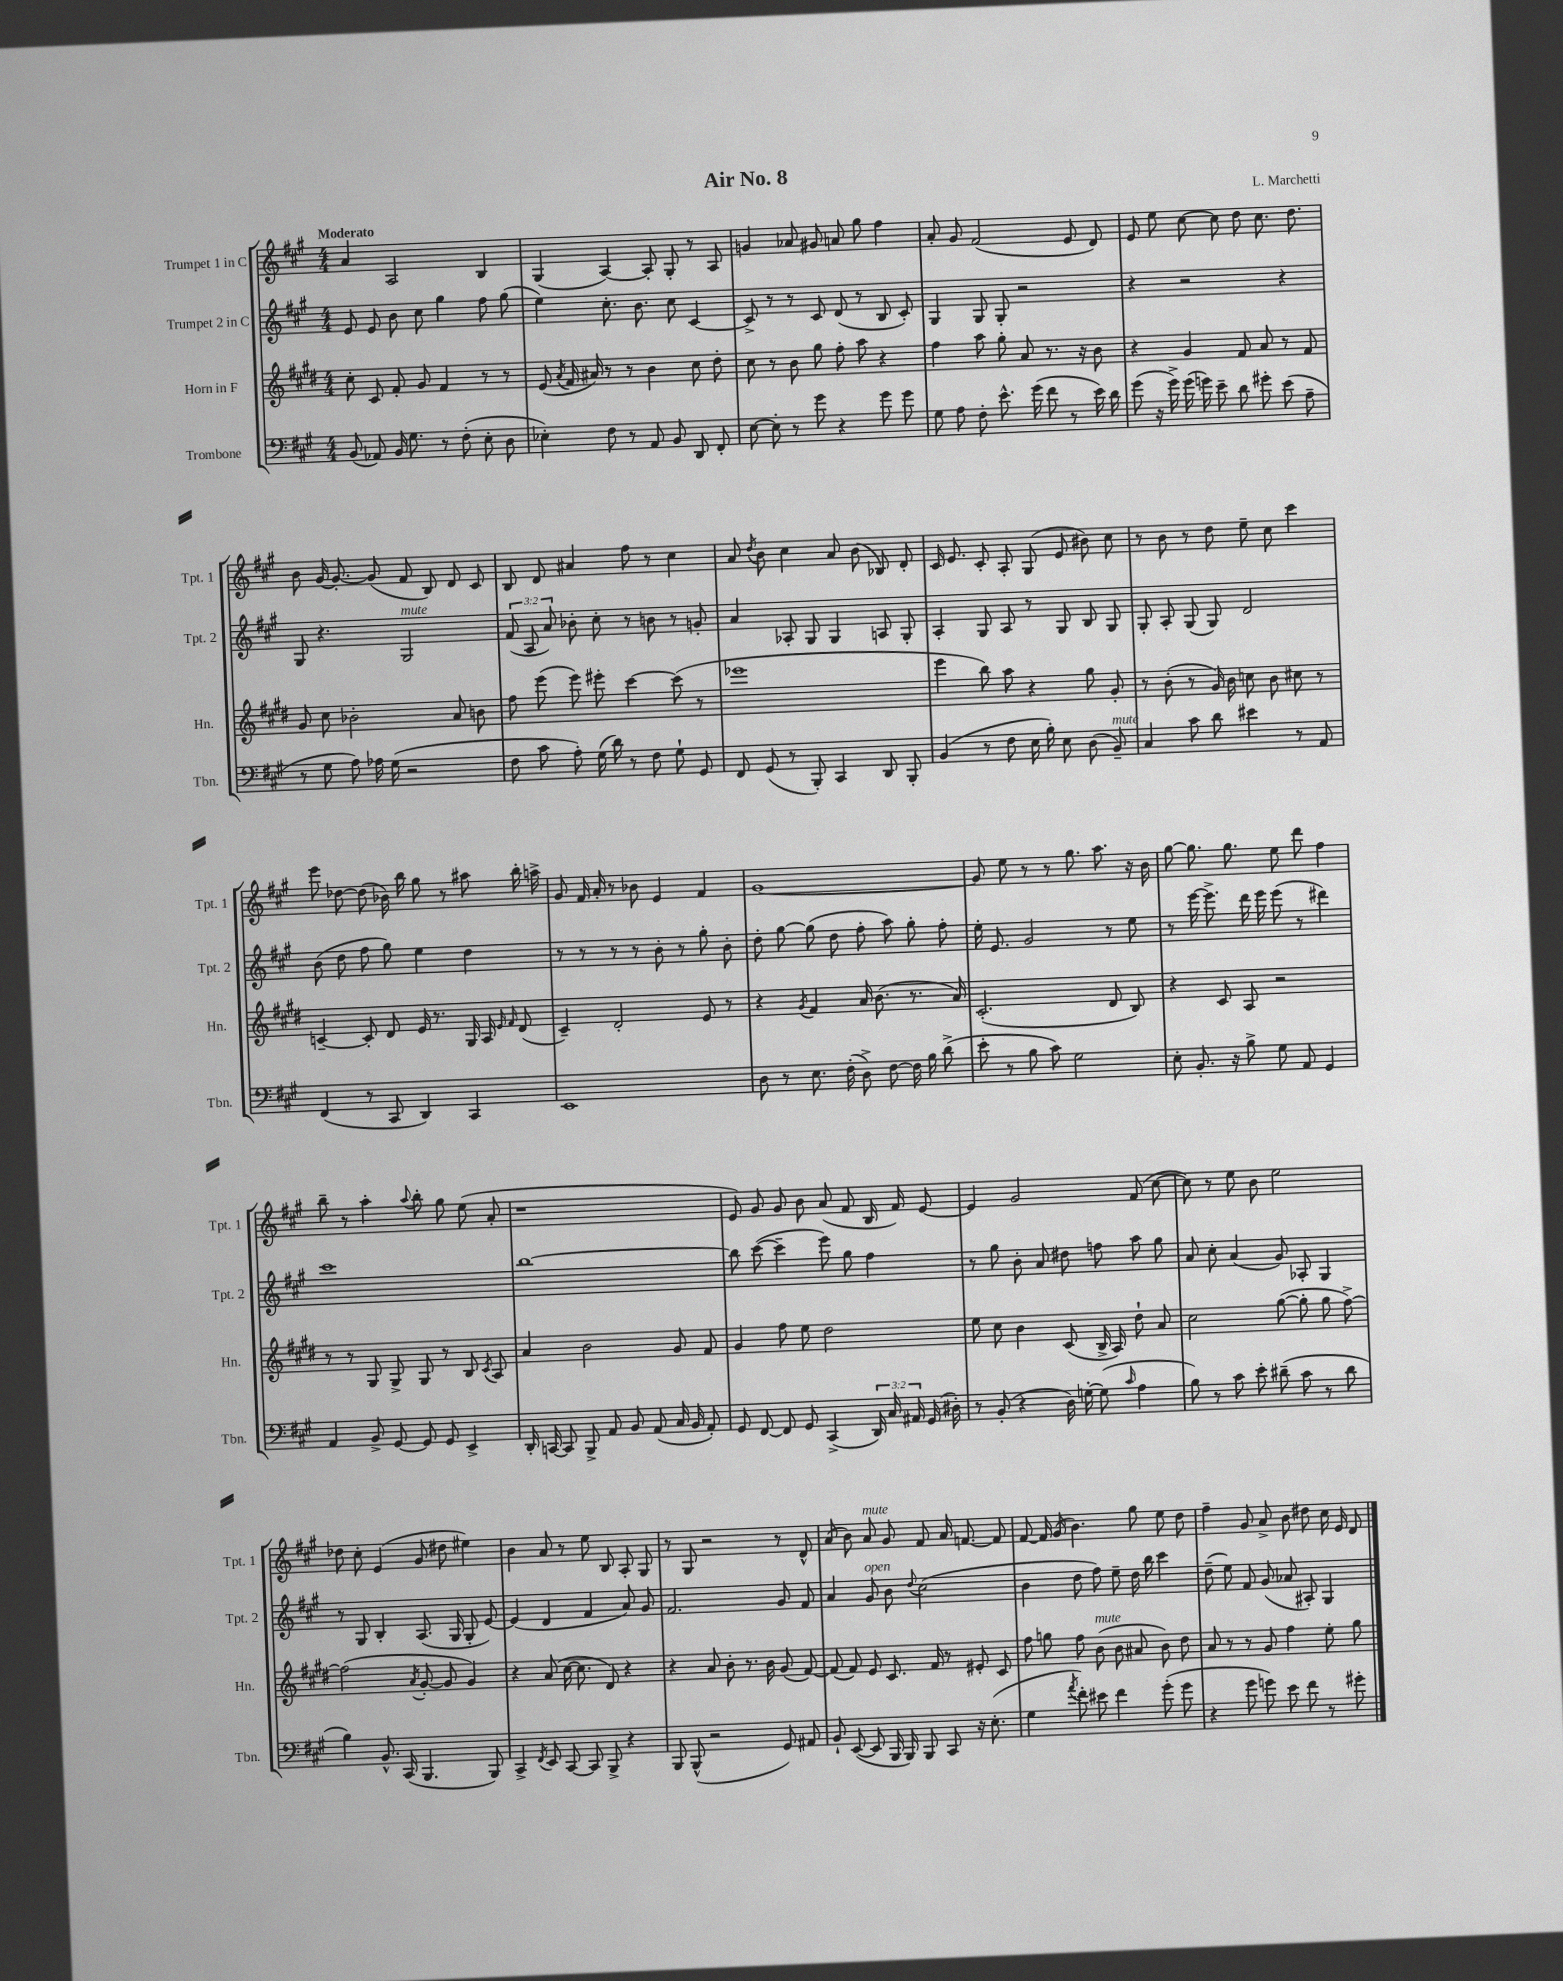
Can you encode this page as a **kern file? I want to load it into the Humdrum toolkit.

**kern	**kern	**kern	**kern
*part4	*part3	*part2	*part1
*staff4	*staff3	*staff2	*staff1
*I"Trombone	*I"Horn in F	*I"Trumpet 2 in C	*I"Trumpet 1 in C
*I'Tbn.	*I'Hn.	*I'Tpt. 2	*I'Tpt. 1
*clefF4	*clefG2	*clefG2	*clefG2
*k[f#c#g#]	*k[f#c#g#d#]	*k[f#c#g#]	*k[f#c#g#]
*M4/4	*M4/4	*M4/4	*M4/4
=1	=1	=1	=1
!	!	!	!LO:TX:a:B:t=Moderato
(8BB/	8cc#'\	8e/	4a/
8AA-X/)	8c#/	8e/	.
16BB/	8f#'/	8b\	2A/
8.G#\	.	.	.
.	8g#/	8cc#\	.
8r	4f#/	4gg#\	.
(8F#'\	.	.	.
8E'\	8r	8ff#\	4B/
8D\	8r	(8gg#\	.
=2	=2	=2	=2
4E-X'\)	(8e/	4ee\)	(4G#/
.	8qa/	.	.
.	16f#/	.	.
.	16a#X/)	.	.
8F#\	8r	8.cc#'\	[4A/)
8r	8r	.	.
.	.	8.b\	.
8AA/	4b\	.	8A'/]
8BB/	.	8cc#\	8G#'/
8DD/	8cc#\	[4c#/	8r
8FF#'/	8dd#'\	.	8A/
=3	=3	=3	=3
[8E\	8cc#\	8c#^/]	4gn/
8E'\]	8r	8r	.
8r	8b\	8r	8a-X/
8g#\	8gg#\	8c#/	8g#X/
4r	8ff#'\	(8d/	8an/
.	8aa\	8r	8gg#\
8g#\	4r	8B/	4ff#\
8g#\	.	8c#'/)	.
=4	=4	=4	=4
8G#\	4ff#\	4G#/	8a'/
8A\	.	.	8g#/
8F#'\	8aa\	8G#/	(2f#/
8.e^^\	8gg#'\	8G#'/	.
.	8a/	2r	.
(16g#\	.	.	.
8f#\	8.r	.	.
8r	.	.	8e/
.	16r	.	.
16e\)	8b\	.	8d/)
16d\	.	.	.
=5	=5	=5	=5
(8g#\	4r	4r	8e/
16r	.	.	8ee\
16g#^\)	.	.	.
(16g#\	4g#/	2r	[8cc#\
16gn\)	.	.	.
8e~\	.	.	8cc#\]
8d\	8f#/	.	8dd\
8g#X'\	8a/	.	8.cc#\
(8e\	8r	4r	.
.	.	.	8.dd\
8A~\	8f#/	.	.
!!LO:LB:g=z
=6	=6	=6	=6
8r	8g#/	8G#/	8b\
8G#\	8cc#\	4.r	[16g#/
.	.	.	8.g#'/_
8A\)	2b-X'\	.	.
16A-X\	.	.	(8g#/]
(16G#\	.	.	.
!	!	!LO:TX:a:i:t=mute	!
2r	.	2G#/	8f#/
.	.	.	8B/)
.	8a/	.	8d/
.	8bn\	.	8c#/
=7	=7	=7	=7
8F#\	8ff#\	(12f#/	8B/
.	.	12A/	.
8c#\	(8eee\	.	8d/
.	.	12a/)	.
8A'\)	8eee\)	8b-X'\	4a#X/
(16G#\	8eee#X'\	8cc#'\	.
16d\)	.	.	.
8r	[4ccc#\	8r	8ff#\
8F#\	.	8bn\	8r
8G#`\	(8ccc#\]	8r	4cc#\
8GG#/	8r	8gn'/	.
=8	=8	=8	=8
8FF#/	1eee-X	4a/	8a/
.	.	.	8qdd/
(8GG#/	.	.	8b\
8r	.	8A-X'/	4cc#\
8BBB'/)	.	8G#/	.
4CC#/	.	4G#/	8a/
.	.	.	(8b\
8DD/	.	8An/	8B-X/)
8BBB'/	.	8G#'/	8d'/
=9	=9	=9	=9
(4BB/	4eee\	4A'/	16c#/
.	.	.	8.e/
8r	8bb\)	8G#/	8c#'/
8F#\	8aa\	8A/	8A'/
16E\	4r	8r	(8G#/
16B'\)	.	.	.
8E\	.	8G#/	8e/
(8D\	8gg#\	8B/	8b#X\)
!LO:TX:a:i:t=mute	!	!	!
8BB~/)	8g#'/	8G#/	8cc#\
=10	=10	=10	=10
4C#/	8r	8G#'/	8r
.	(8b'\	8A'/	8b\
8c#\	8r	(8G#/	8r
8d\	16g#/)	8G#/)	8dd\
.	16b\	.	.
4e#X\	8ccn\	2d/	8ee~\
.	8b\	.	8cc#\
8r	8cc#X\	.	4ccc#\
8AA/	8r	.	.
!!LO:LB:g=z
=11	=11	=11	=11
(4FF#/	[4cn~/	(8b\	8eee\
.	.	8dd\	[8dd-X\
8r	8c'/]	8ff#\	(8dd-\]
8CC#/	8d#/	8gg#\)	16b-X\)
.	.	.	16bb\
4DD/)	16e/	4ee\	8gg#\
.	8.r	.	.
.	.	.	8r
4CC#/	16G#/	4dd\	8aa#X\
.	16A/	.	.
.	16qqe/	.	.
.	16qqf#/	.	.
.	(8d#/	.	16bb'\
.	.	.	16aan^\
=12	=12	=12	=12
1EE	4c#~/)	8r	8g#/
.	.	8r	16f#/
.	.	.	16a'/
.	2d#'/	8r	8r
.	.	8r	8b-X\
.	.	8b'\	4e/
.	.	8r	.
.	8e/	8gg#'\	4f#/
.	8r	8b'\	.
=13	=13	=13	=13
8D\	4r	8dd'\	[1g#
8r	.	[8gg#\	.
.	8qg#/	.	.
8.E\	4f#/	(8gg#\]	.
.	.	8dd\	.
(16F#'\	.	.	.
8D^\)	16a/	8ff#'\	.
.	(8.b\	.	.
[8F#\	.	8aa\)	.
16F#\]	8.r	8gg#'\	.
16B\	.	.	.
(8d^\	.	8ff#'\	.
.	16a/)	.	.
=14	=14	=14	=14
8e'\	(2.c#'/	16ee'\	8g#/]
.	.	8.e/	.
8r	.	.	8ee\
8B\	.	2g#/	8r
8c#\)	.	.	8r
2G#\	.	.	8.gg#\
.	.	.	8.aa\
.	8d#/	8r	.
.	8B/)	8ee\	16r
.	.	.	16b\
=15	=15	=15	=15
8E'\	4r	8r	[8gg#\
8.BB'/	.	[16eee\	8.gg#\]
.	.	8.eee^\]	.
.	8c#/	.	.
16r	.	.	8.gg#\
8B^\	8A/	16ddd\	.
.	.	16eee\	.
8G#\	2r	(8eee\	8ee\
8AA/	.	8r	8ddd\
4GG#/	.	4ddd#X\)	4ff#\
!!LO:LB:g=z
=16	=16	=16	=16
4AA/	8r	1ccc#	8bb~\
.	8r	.	8r
8BB^/	8G#/	.	4aa'\
[8GG#/	8G#^/	.	.
.	.	.	8qqaa/
8GG#/]	8G#/	.	8bb'\
8GG#/	8r	.	8gg#\
4EE^/	8B/	.	(8ee\
.	8qc#/	.	.
.	8A/	.	8a'/
=17	=17	=17	=17
16DD'/	4a/	[1bb	1r
[16CCn/	.	.	.
8CC/]	.	.	.
8BBB^/	2b\	.	.
8AA/	.	.	.
8BB/	.	.	.
(8AA/	.	.	.
16C#/	8g#/	.	.
16BB/	.	.	.
8AA'/)	8f#/	.	.
=18	=18	=18	=18
8GG#/	4g#/	8bb\]	8e/)
[8FF#/	.	([8ccc#\	8g#/
8FF#/]	8ff#\	4ccc#~\]	8g#/
8GG#/	8ee\	.	8b\
(4CC#^/	2dd#\	8eee\)	(8a/
.	.	8gg#\	8f#/
24DD/)	.	4ff#\	16B/
24C#/	.	.	.
.	.	.	16f#/)
24AA#X/	.	.	.
(16GG#/	.	.	[8e/
16D#X'\)	.	.	.
=19	=19	=19	=19
8r	8ee\	8r	4e/]
(8BB'/	8cc#\	8gg#\	.
4r	4b\	8b'\	2g#/
.	.	8a/	.
16D\)	(8c#/	8dd#X\	.
[16Gn'\	.	.	.
(8G\]	16B^/	8ffn\	.
.	16A/)	.	.
16qqc#/	.	.	.
4A\	8dd#`\	8aa\	(8f#/
.	8a/	8gg#\	[8cc#\
=20	=20	=20	=20
8B\)	2cc#\	8a/	8cc#\])
8r	.	8cc#'\	8r
8c#\	.	(4a/	8ee\
8e'\	.	.	8b\
(8d#X~\	([8gg#\	8g#/)	2ee\
8c#\	8gg#'\]	8A-X'/	.
8r	8gg#\	4G#/	.
8d#\	[8ff#^\)	.	.
!!LO:LB:g=z
=21	=21	=21	=21
4B\)	(2ff#\]	8r	8dd-X\
.	.	8G#/	8cc#'\
8.BB^^/	.	4B'/	(4e/
(16CC#/	.	.	.
.	8qa/	.	.
4.BBB/	[8g#'/	(8.A/	8g#/
.	8g#/]	.	8dd#X\
.	.	16G#/	.
.	4g#/)	8G#'/	4ee#X\)
8BBB/)	.	[8e/)	.
=22	=22	=22	=22
4CC#^/	4r	(4e/]	4b\
8qFF#/	.	.	.
8EE/	(8a/	4d/	8a/
[8CC#/	[16cc#\	.	8r
.	8.cc#\]	.	.
8CC#/]	.	4f#/	8ee\
8BBB^/	8d#/)	.	8B/
4r	4r	8a/)	8A'/
.	.	8g#/	8G#/
=23	=23	=23	=23
8BBB/	4r	2.f#/	8r
(8BBB^^/	.	.	8G#/
2r	8a/	.	2r
.	8b'\	.	.
.	8.r	.	.
.	16b\	.	.
8GG#/)	(8g#/	8g#/	8r
8AA#X/	[8f#/)	8f#/	8d^^/
=24	=24	=24	=24
8BB`/	(8f#/]	4a/	(8a/
([8EE/	8f#/)	.	8b\)
!	!	!	!LO:TX:a:i:t=mute
!	!	!LO:TX:a:i:t=open	!
8EE/]	8e/	8g#/	8a/
16BBB/	8.c#/	8b\	8g#/
16BBB/)	.	.	.
.	.	8qqdd/	.
8BBB/	.	(2cc#\	8f#/
.	16f#/	.	.
8CC#/	8r	.	16a/
.	.	.	[8.fn/
16r	8e#X'/	.	.
(8.E'\	.	.	.
.	8c#/	.	8f/]
=25	=25	=25	=25
4G#\	8ff#\	4b\	[8f#/
.	8ggn\	.	16f#/]
.	.	.	(16g#/
8qa/	.	.	.
8f#'\)	8ff#\	8dd\	4.b\)
!	!LO:TX:a:i:t=mute	!	!
8e#X\	(8b\	8ff#\)	.
4f#\	8b\	8ee~\	.
.	8a#X/	16dd\	8gg#\
.	.	16bb\	.
(8g#'\	8b\)	4ccc#\	8ee\
8g#\	8dd#\	.	8dd\
=26	=26	=26	=26
4r	8a/	(8dd~\	4ff#~\
.	8r	8ee\)	.
8g#\	8r	8f#/	8g#/
8gn\)	8g#/	(8g#/	8a^/
8e\	4ff#\	8a-X/	8b\
8f#\	.	8A#X'/)	8dd#X\
8r	8ee'\	4G#/	16cc#\
.	.	.	16e/
8g#X'\	8gg#\	.	8d/
==	==	==	==
*-	*-	*-	*-
